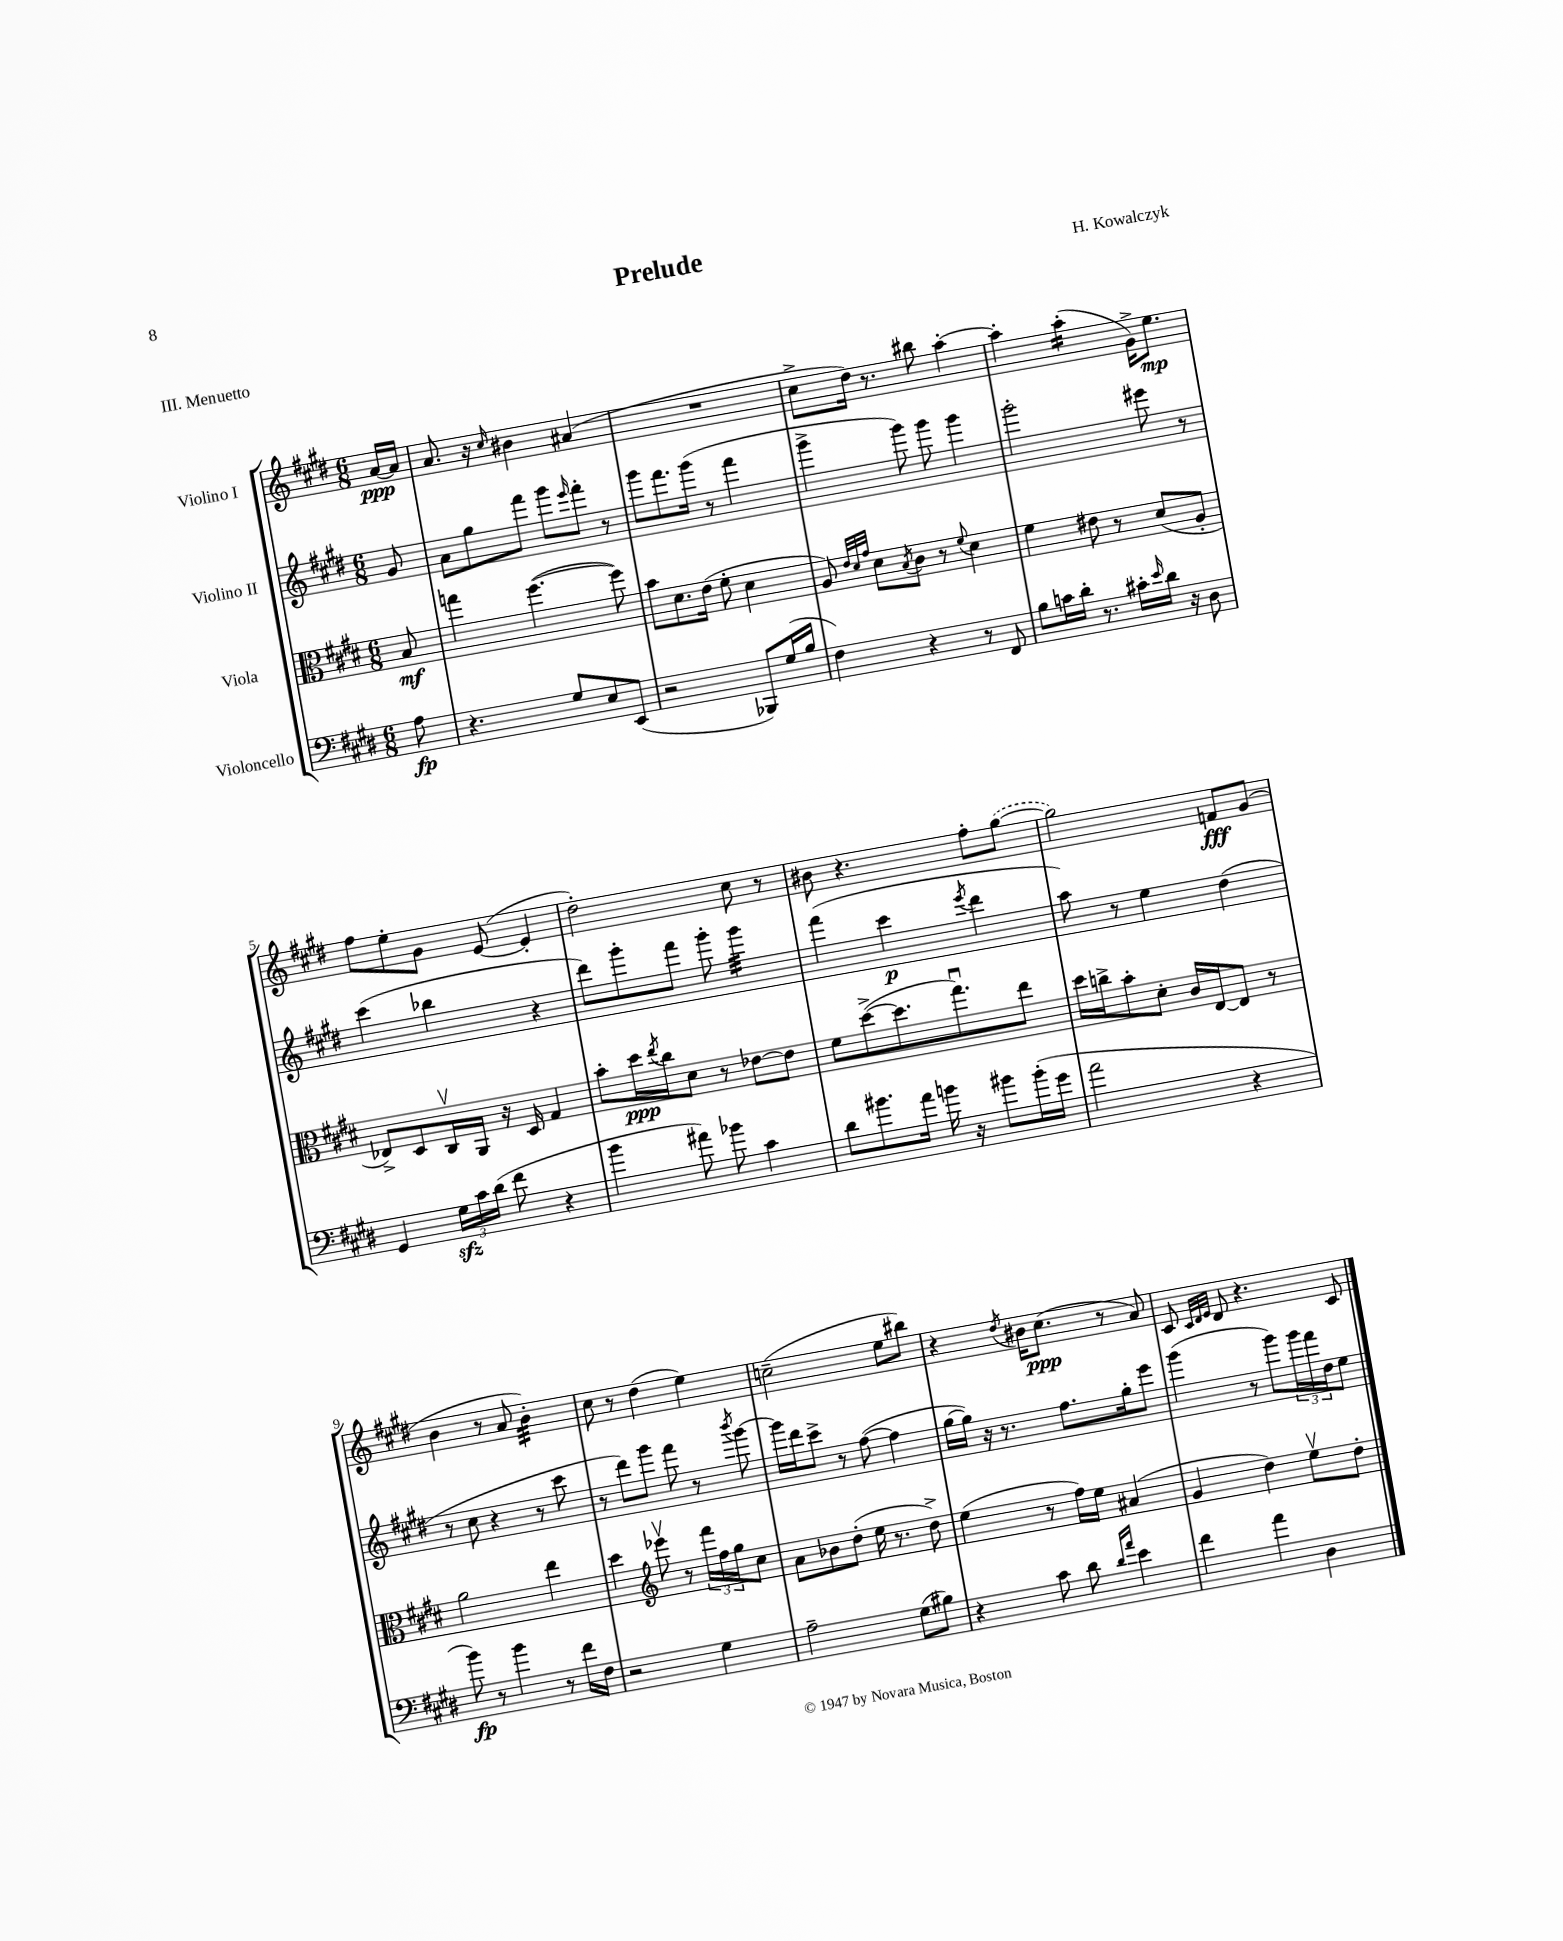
\header { title = "Prelude" composer = "H. Kowalczyk" piece = "III. Menuetto" }
<<
\new StaffGroup <<
\new Staff = "s0" \with { instrumentName = "Violino I" } {
    \clef treble \key e \major \numericTimeSignature \time 6/8 \partial 8
    a'16~\ppp a'16 |
    a'8. r16 \grace { cis''16 } bis'4 ais'4( |
    R2. |
    cis''8-> dis''16) r8. bis''8 a''4~-. |
    a''4-. a''4:16-.( gis'16->) e''8.\mp |
    fis''8 e''8-. gis'8 e'8~( e'4-. |
    dis''2-.) cis''8 r8 |
    bis'8 r4. fis''8-. \once \slurDashed gis''8~( |
    gis''2) f'8\fff gis'8( |
    b'4 r8 a'8 b'4:32-.) |
    cis''8 r8 dis''4( e''4) |
    c''2--( e''8 bis''8) |
    r4 \acciaccatura { dis''8 } bis'16 cis''8.\ppp( r8 a'8) |
    cis'8 \grace { cis'32 dis'32 e'32 } dis'8 r4. cis'8 \bar "|." |
}
\new Staff = "s1" \with { instrumentName = "Violino II" } {
    \clef treble \key e \major \numericTimeSignature \time 6/8 \partial 8
    gis'8 |
    a'8 gis''8 fis'''8 gis'''8 \grace { e'''16 } fis'''8-. r8 |
    gis'''8 fis'''8. gis'''16( r8 fis'''4 |
    gis'''4-> gis'''8) gis'''8 gis'''4 |
    gis'''2-. eis'''8 r8 |
    cis'''4( bes''4 r4 |
    dis'''8) gis'''8-. fis'''8 gis'''8-. gis'''4:32 |
    fis'''4( cis'''4\p \acciaccatura { e'''8 } dis'''4 |
    a''8) r8 e''4 dis''4( |
    r8 cis''8 r4 r8 cis'''8 |
    r8 dis'''8) gis'''8 fis'''8 r8 \acciaccatura { b'''8 } gis'''8~ |
    gis'''16 dis'''16 cis'''8-> r8 fis''8~( fis''4 |
    gis''16~ gis''16) r16 r8. fis''8. gis''16-. e'''8 |
    gis'''4( r8 gis'''8) \tuplet 3/2 { gis'''16 fis'''16 dis''16 } e''8 \bar "|." |
}
\new Staff = "s2" \with { instrumentName = "Viola" } {
    \clef alto \key e \major \numericTimeSignature \time 6/8 \partial 8
    b8\mf |
    g''4 fis''4.~( fis''8) |
    b'8 dis'8. e'16( fis'8-. dis'4 |
    a8) \grace { e'32 dis'32 gis'32 } dis'8 \acciaccatura { b8 } cis'8 r8 \appoggiatura { fis'8 } dis'4 |
    fis'4 eis'8 r8 dis'8( a8-. |
    ees8->) dis8 cis16\upbow a,16 r16 dis16 gis4 |
    b'8-. dis''16\ppp \acciaccatura { e''8 } cis''16 dis'8 r8 ees'8~ ees'8 |
    fis'8 dis''8~->( dis''8. gis''8.\downbow) e''8 |
    dis''16 c''16-> b'8-. dis'8-. cis'16 e16~ e8 r8 |
    a'2 e''4 |
    dis''4 \clef treble ees'''8\upbow r8 \tuplet 3/2 { fis'''16 fis''16 gis''16 } cis''8 |
    a'8 bes'8 dis''8-.( e''16 r8. dis''8->) |
    e''4( r8 fis''16) e''16 ais'4( |
    gis'4 dis''4) e''8\upbow dis''8-. \bar "|." |
}
\new Staff = "s3" \with { instrumentName = "Violoncello" } {
    \clef bass \key e \major \numericTimeSignature \time 6/8 \partial 8
    a8\fp |
    r4. gis8 e8 e,8( |
    r2 bes,,8) gis16( b16 |
    fis4) r4 r8 fis,8 |
    b8 c'16 dis'16-. r8. cis'16-. \grace { e'16 } dis'16 r16 dis8 |
    gis,4 \tuplet 3/2 { gis16\sfz cis'16 dis'16( } fis'8 r4 |
    b'4 ais'8) bes'8 cis'4 |
    dis'8 bis'8. a'16 b'16 r16 bis'8 bis'16-.( gis'16 |
    a'2 r4 |
    b'8\fp) r8 b'4 r8 fis'16 fis16 |
    r2 gis4 |
    a2-- gis8( bis8) |
    r4 cis'8 dis'8 \grace { dis'16 a'16 } e'4 |
    fis'4 a'4 dis4 \bar "|." |
}
>>
>>
